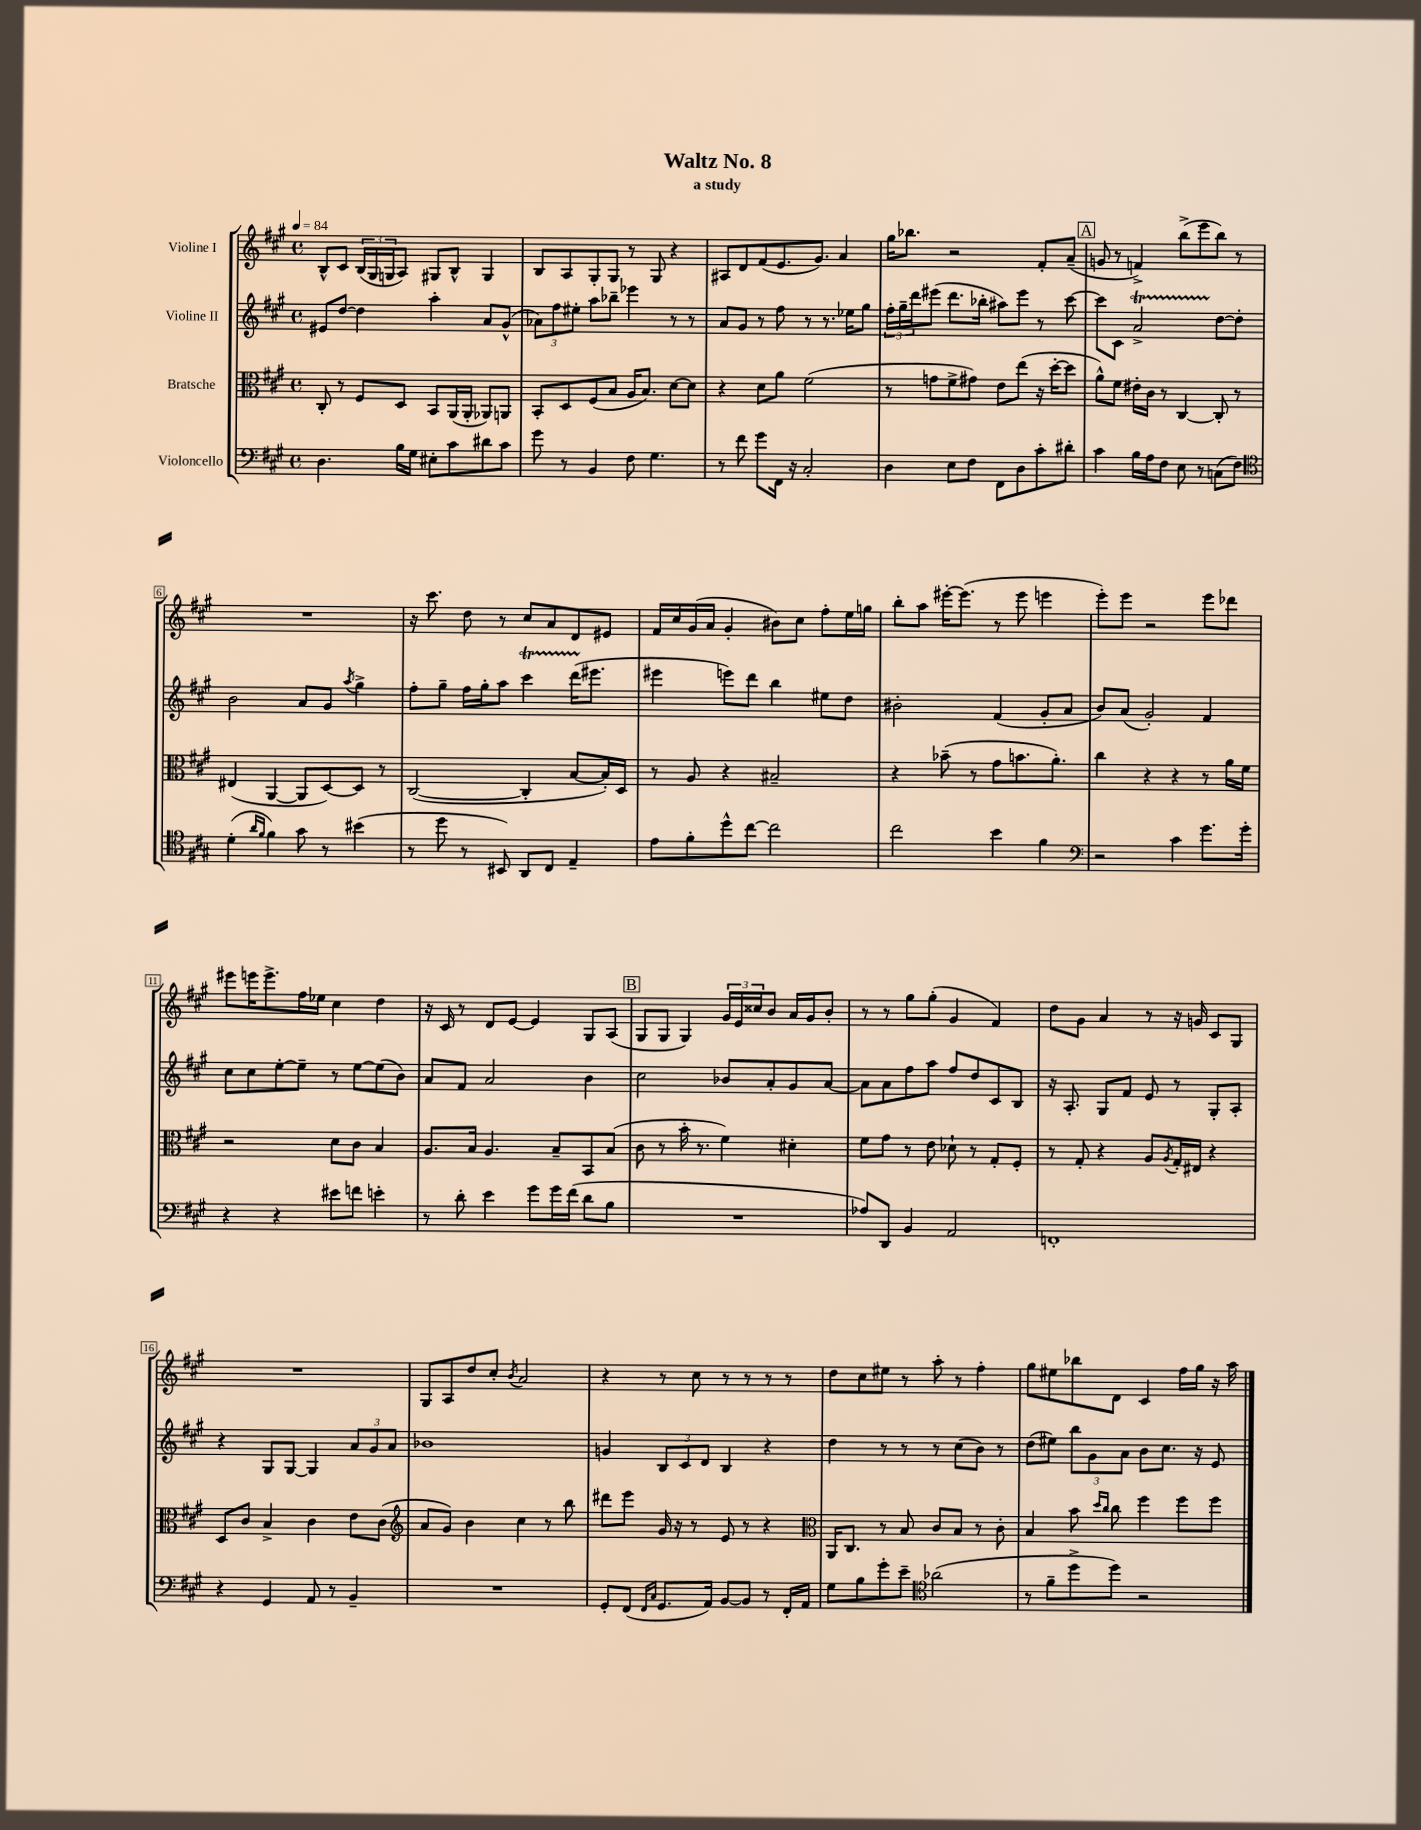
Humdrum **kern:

**kern	**kern	**kern	**kern
*staff4	*staff3	*staff2	*staff1
*clefF4	*clefC3	*clefG2	*clefG2
*k[f#c#g#]	*k[f#c#g#]	*k[f#c#g#]	*k[f#c#g#]
*M4/4	*M4/4	*M4/4	*M4/4
*met(c)	*met(c)	*met(c)	*met(c)
*MM84	*MM84	*MM84	*MM84
4.D\	8C#'/	8e#/L	8B^^/L
.	8r	[8dd/J	8c#/J
.	8F#/L	4dd\]	(24B/LL
.	.	.	24G#/
.	.	.	24G/J
16B\LL	8D/J	.	8A/J)
16G#\JJ	.	.	.
8E#'\L	8BB/L	4aa'\	8G#/L
8c#\	(16AA/L	.	8B^^/J
.	16AA'/JJ	.	.
8d#\	8AA-/L)	8a/L	4G#/
8c#\J	8AA/J	(8g#^^/J	.
=	=	=	=
8g#\	8BB'/L	12a-\L)	8B/L
.	.	12ff#\	.
8r	8D/	.	8A/
.	.	12ee#'\J	.
4BB/	(8F#/	8aa\L	8G#'/
.	8B/J	8bb-~\J	8G#/J
8F#\	16A/LK	4eee-\	8r
.	8.B/J)	.	.
4.G#\	.	.	8G#/
.	[8d\L	8r	4r
.	8d\]J	8r	.
=	=	=	=
8r	4r	8a/L	8A#/L
8f#\	.	8g#/J	8d/
8g#\L	8d\L	8r	(8f#/
16FF#\Jk	8a\J	8ff#\	8.e/
16r	.	.	.
2C#'/	(2f#\	8r	.
.	.	.	8.g#/J)
.	.	8.r	.
.	.	.	4a/
.	.	16ee-\LK	.
.	.	8gg#\J	.
=	=	=	=
4D\	8r	24ff#'\LL	16gg#\LK
.	.	24gg#~\	.
.	.	.	8.bb-\J
.	.	24ddd\J	.
.	8g\L	(8eee#\J	.
8E\L	8f#^\	8.ddd\L	2r
8F#\J	8g#\J)	.	.
.	.	16bb-'\Jk	.
8FF#\L	8e\L	8aa#\L)	.
8D\	(8ee\J	8eee#\J	.
8c#'\	16r	8r	8f#'/L
.	[16dd'\LK	.	.
8d#'\J	8dd\]J	[8ccc#\	(8a~/J
=	=	=	=
4c#\	8a^^\L)	8ccc#\]L	8g/
.	8f#\J	8c#\J	8r
16B\LL	16e#'\LL	2a^/	4f^/)
16A\J	16c#\JJ	.	.
8F#\J	8r	.	.
8E\	[4C#/	.	(8bb^\L
8r	.	.	8eee\
(8C\L	8C#'/]	[8dd\L	8bb\J)
8F#\J)	8r	8dd'\]J	8r
=	=	=	=
*clefC4	*	*	*
(4d'\	(4E#/	2b\	1r
16qqa/LL	.	.	.
16qqf#/JJ	.	.	.
4f#\)	[4AA/	.	.
8g#\	8AA/]L	8a/L	.
8r	[8D/)	8g#/J	.
.	.	8qaa/	.
(4b#\	8D/]J	4gg#^\	.
.	8r	.	.
=	=	=	=
8r	([2C#/	8ff#'\L	16r
.	.	.	8.ccc#\
8dd\	.	8gg#~\J	.
8r	.	16ff#\LL	8dd\
.	.	16gg#'\J	.
8BB#/)	.	8aa\J	8r
8AA/L	4C#'/]	4ccc#\	8cc#/L
8C#/J	.	.	8a/
4E~/	[8B/L	(16ddd\LK	8d/
.	.	8.eee#\J	.
.	16B'/]L)	.	8e#/J
.	16D/JJ	.	.
=	=	=	=
8e\L	8r	4eee#\	16f#/LL
.	.	.	16cc#/
8f#'\	8A/	.	(16g#/
.	.	.	16a/JJ
8dd^^\	4r	8eee\L)	4g#'/
[8cc#\J	.	8ddd\J	.
2cc#\]	2B#~/	4bb\	8b#\L)
.	.	.	8cc#\J
.	.	8ee#\L	8ff#'\L
.	.	8dd\J	16ee\L
.	.	.	16gg\JJ
=	=	=	=
2cc#\	4r	2b#'\	8bb'\L
.	.	.	8aa\J
.	(8b-~\	.	[16eee#'\LK
.	.	.	(8.eee#\]J
.	8r	.	.
4b\	8g#\L	(4f#/	8r
.	8.b\	.	8eee#\
4f#\	.	8g#'/L	4eee\
.	8.a'\J)	.	.
.	.	8a/J	.
=	=	=	=
*clefF4	*	*	*
2r	4cc#\	8b/L)	8eee'\L)
.	.	(8a/J	8eee\J
.	4r	2g#'/)	2r
4c#\	4r	.	.
8.g#\L	8r	4f#/	8eee\L
.	16a\LL	.	8ddd-\J
16g#'\Jk	16f#\JJ	.	.
=	=	=	=
4r	2r	8cc#\L	8eee#\L
.	.	8cc#\	16eee\K
.	.	.	8.eee^\
4r	.	[8ee'\	.
.	.	8ee~\]J	16ff#\L
.	.	.	16ee-\JJ
8e#\L	8d\L	8r	4cc#\
8f\J	8c#\J	[8ee\L	.
4e'\	4B/	(8ee\]	4dd\
.	.	8b\J)	.
=	=	=	=
8r	8.A/L	8a/L	16r
.	.	.	16c#/
8d'\	.	8f#/J	8r
.	16B/Jk	.	.
4e\	4.A/	2a/	8d/L
.	.	.	[8e/J
8g#\L	.	.	4e/]
16g#\L	8B~/L	.	.
(16f#\JJ	.	.	.
8d\L	8BB/	4b\	8G#/L
8B\J	(8B/J	.	(8A/J
=	=	=	=
1r	8c#\	2cc#\	8G#/L
.	8r	.	8G#/J
.	16b'\	.	4G#/)
.	8.r	.	.
.	4f#\)	8b-/L	24g#/LL
.	.	.	24e/
.	.	.	24cc##/J
.	.	8a'/	8b/J
.	4d#'\	8g#/	16a/LL
.	.	.	16g#/J
.	.	[8a/J	8b'/J
=	=	=	=
8A-/L)	8f#\L	8a\]L	8r
8DD/J	8g#\J	8a\	8r
4BB/	8r	8ff#\	8gg#\L
.	8e\	8aa\J	(8gg#'\J
2AA/	8d-`\	8ff#/L	4g#/
.	8r	8dd/	.
.	8G#'/L	8c#/	4f#/)
.	8F#'/J	8B/J	.
=	=	=	=
1FF'	8r	16r	8dd\L
.	.	8.A'/	.
.	8G#'/	.	8g#\J
.	4r	8G#/L	4a/
.	.	8f#/J	.
.	8A/L	8e/	8r
.	8qA/	.	.
.	16G#'/L	8r	16r
.	16E#/JJ	.	16g/
.	4r	8G#'/L	8c#/L
.	.	8A'/J	8G#/J
=	=	=	=
4r	8D/L	4r	1r
.	8c#/J	.	.
4GG#/	4B^/	8G#/L	.
.	.	[8G#/J	.
8AA/	4c#\	4G#/]	.
8r	.	.	.
4BB~/	8e\L	12a/L	.
.	.	12g#/	.
.	(8c#\J	.	.
.	.	12a/J	.
=	=	=	=
*	*clefG2	*	*
1r	8a/L	1b-	8G#/L
.	8g#/J)	.	8A/
.	4b\	.	8dd/
.	.	.	8cc#'/J
.	.	.	8qb/
.	4cc#\	.	2a/
.	8r	.	.
.	8bb\	.	.
=	=	=	=
8GG#'/L	8ddd#\L	4g/	4r
(8FF#/J	8eee\J	.	.
16qqFF#/LL	.	.	.
16qqC#/JJ	.	.	.
8.GG#/L	16g#/	12B/L	8r
.	16r	.	.
.	.	12c#/	.
.	8r	.	8cc#\
.	.	12d/J	.
16AA/Jk)	.	.	.
[8BB/L	8e/	4B/	8r
8BB/]J	8r	.	8r
8r	4r	4r	8r
16FF#'/LL	.	.	8r
16AA/JJ	.	.	.
=	=	=	=
*	*clefC3	*	*
8G#\L	16AA/LK	4dd\	8dd\L
.	8.C#/J	.	.
8B\	.	.	8cc#\
8g#'\	8r	8r	8ee#\J
8e~\J	8B/	8r	8r
*clefC4	*	*	*
(2a-\	8c#/L	8r	8aa'\
.	8B/J	(8cc#\L	8r
.	8r	8b\J)	4ff#'\
.	8c#'\	8r	.
=	=	=	=
8r	4B/	(8dd\L	8gg#\L
8f#~\L	.	8ee#\J)	8ee#\
8dd^\	8b\	12bb\L	8bb-\
.	.	12g#\	.
.	16qqdd/LL	.	.
.	16qqcc#/JJ	.	.
8dd\J)	8cc#\	.	8d\J
.	.	12a\J	.
2r	4ff#\	8b\L	4c#/
.	.	8.cc#\J	.
.	8ff#\L	.	16ff#\LL
.	.	16r	16gg#\JJ
.	8ff#\J	8e/	16r
.	.	.	16aa\
==	==	==	==
*-	*-	*-	*-
